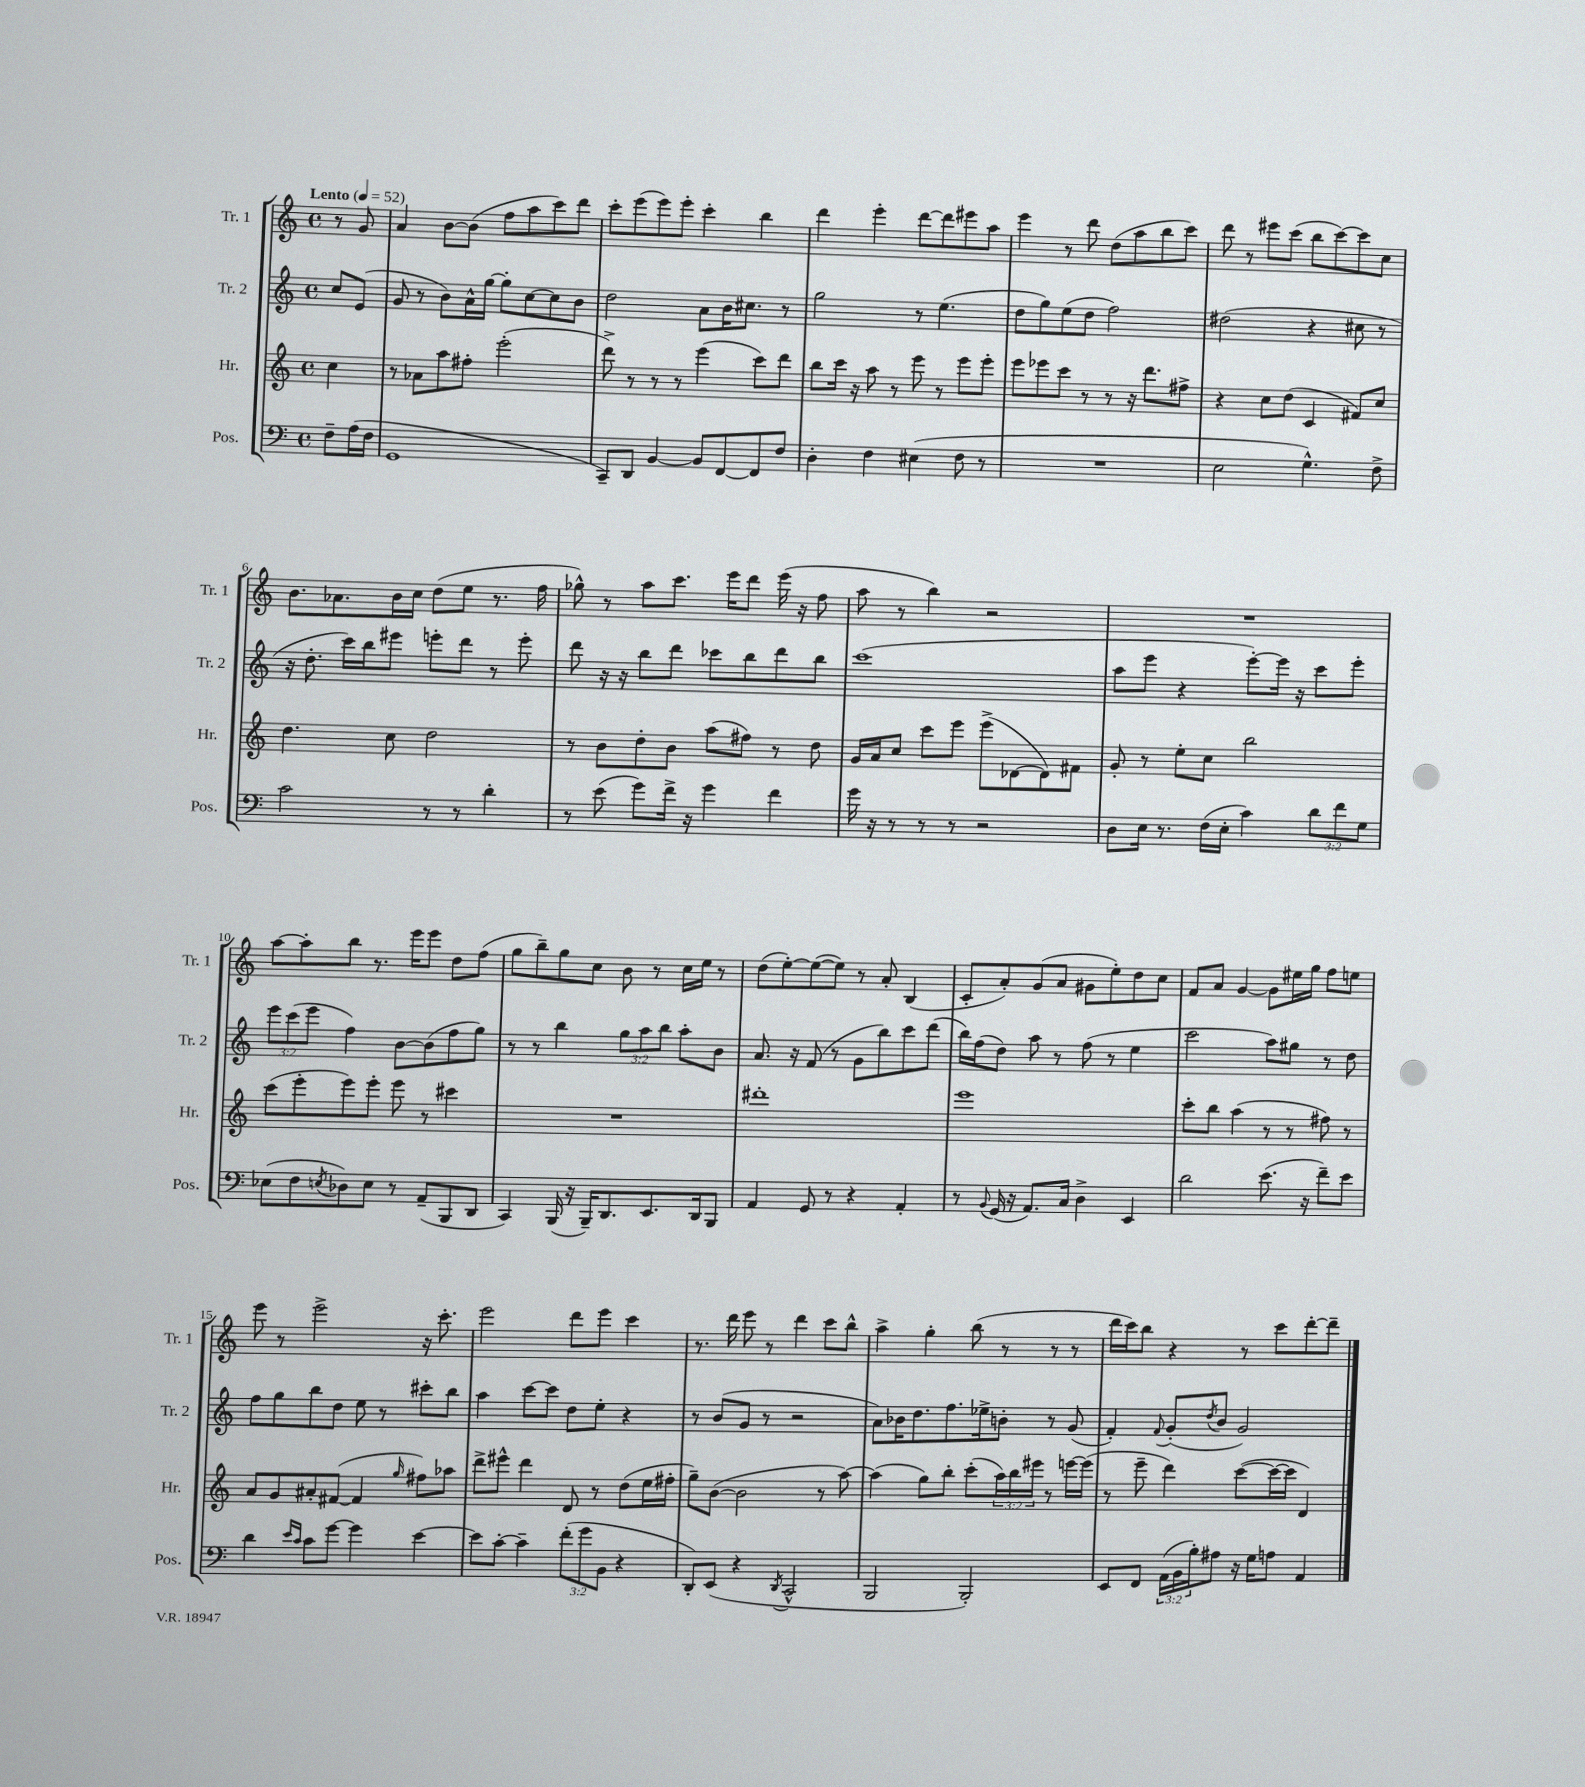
<<
\new StaffGroup <<
\new Staff = "s0" \with { instrumentName = "Tr. 1" shortInstrumentName = "Tr. 1" } {
    \clef treble \key c \major \defaultTimeSignature \time 4/4 \partial 4 \tempo "Lento" 4 = 52
    r8 g'8 |
    a'4 b'8~ b'8( f''8 a''8 c'''8) d'''8 |
    c'''8-. e'''8( e'''8) e'''8-. c'''4-. b''4 |
    d'''4 e'''4-. d'''8~ d'''8 eis'''8 a''8 |
    e'''4 r8 d'''8 d''8( a''8 b''8 c'''8) |
    d'''8 r8 eis'''8 c'''8( b''8 c'''8~) c'''8 c''8 |
    b'8. aes'8. b'16 c''16 d''8( e''8 r8. f''16 |
    ges''8-^) r8 a''8 c'''8. e'''16 d'''8 e'''16( r16 f''8 |
    a''8 r8 b''4) r2 |
    R1 |
    a''8~ a''8-. b''8 r8. e'''16 e'''8 d''8 f''8( |
    g''8 b''8--) g''8 c''8 b'8 r8 c''16 e''16 r8 |
    d''8( e''8~-.) e''8~( e''8) r8 a'8-. b4( |
    c'8-. a'8-.) g'8( a'8 gis'8 e''8-.) d''8 c''8 |
    f'8 a'8 g'4~ g'8 eis''16 g''16 f''8 e''8 |
    e'''8 r8 e'''2-> r16 c'''8.-. |
    e'''2 d'''8 e'''8 c'''4 |
    r8. d'''16 e'''8 r8 d'''4 c'''8 b''8-^ |
    a''4-> g''4-. b''8( r8 r8 r8 |
    d'''16 c'''16) b''8 r4 r8 c'''8 d'''8~-. d'''8-- \bar "|." |
}
\new Staff = "s1" \with { instrumentName = "Tr. 2" shortInstrumentName = "Tr. 2" } {
    \clef treble \key c \major \defaultTimeSignature \time 4/4 \override Staff.TupletNumber.text = #tuplet-number::calc-fraction-text \partial 4
    c''8 e'8( |
    g'8 r8 b'8) a'16-^ g''16~ g''8-. c''8~ c''8 b'8 |
    d''2 a'8 b'16 cis''8. r8 |
    g''2 r8 e''4.( |
    d''8 g''8) e''8( d''8 f''2) |
    dis''2( r4 cis''8 r8 |
    r16 d''8.-. c'''16) b''16 eis'''8 e'''8-. d'''8 r8 e'''8-. |
    d'''8 r16 r16 b''8 d'''8 ces'''8 b''8 d'''8 b''8 |
    c'''1( |
    a''8 e'''8 r4 e'''8~-.) e'''16 r16 c'''8 e'''8-. |
    \tuplet 3/2 { e'''8 c'''8( e'''8 } f''4) b'8~ b'8( f''8 g''8) |
    r8 r8 b''4 \tuplet 3/2 { g''8 a''8 b''8 } a''8-. b'8 |
    a'8. r16 f'8( r8 g'8 b''8) c'''8 d'''8( |
    b''16) f''16( d''8) a''8 r8 f''8( r8 e''4 |
    c'''2 a''8) gis''8 r8 d''8 |
    f''8 g''8 b''8 d''8 e''8 r8 cis'''8-. b''8 |
    a''4 c'''8~ c'''8 d''8 e''8-. r4 |
    r8 b'8( g'8 r8 r2 |
    a'8) bes'16 d''8. f''8. ees''16-> b'8-. r8 g'8( |
    f'4-.) \appoggiatura { f'8 } g'8-.( \acciaccatura { d''8 } b'8 g'2) \bar "|." |
}
\new Staff = "s2" \with { instrumentName = "Hr." shortInstrumentName = "Hr." } {
    \clef treble \key c \major \defaultTimeSignature \time 4/4 \override Staff.TupletNumber.text = #tuplet-number::calc-fraction-text \partial 4
    c''4 |
    r8 aes'8 a''8 fis''8-. e'''2-.( |
    d'''8->) r8 r8 r8 e'''4( c'''8) d'''8 |
    b''8 c'''16 r16 a''8 r8 e'''8 r8 e'''8 e'''8-. |
    e'''8 ees'''8 c'''8 r8 r8 r16 d'''8. fis''8-> |
    r4 c''8 d''8( c'4 fis'8) c''8 |
    d''4. c''8 d''2 |
    r8 b'8 d''8-. b'8 a''8( fis''8) r8 d''8 |
    g'16 a'16 c''8 c'''8 e'''8 e'''8->( des'8~ des'8) fis'8 |
    g'8-. r8 e''8-. c''8 b''2 |
    c'''8( e'''8-. e'''8) e'''8-. e'''8 r8 cis'''4 |
    R1 |
    dis'''1-. |
    e'''1 |
    c'''8-. b''8 a''4( r8 r8 fis''8) r8 |
    a'8 g'8 ais'8-. fis'8~( fis'4 \grace { g''16 } fis''8) aes''8 |
    d'''8-> eis'''8-^ d'''4 d'8 r8 d''8( e''16 fis''16-. |
    g''8--) b'8~( b'2 r8 a''8~) |
    a''4( g''8) b''8-. c'''8-.( \tuplet 3/2 { a''16) b''16 eis'''16 } r8 e'''16~ e'''16( |
    r8 e'''8-- d'''4) c'''8~( c'''16~ c'''16 d'4) \bar "|." |
}
\new Staff = "s3" \with { instrumentName = "Pos." shortInstrumentName = "Pos." } {
    \clef bass \key c \major \defaultTimeSignature \time 4/4 \override Staff.TupletNumber.text = #tuplet-number::calc-fraction-text \partial 4
    f8-- a16( f16 |
    g,1 |
    c,8--) d,8 b,4~ b,8 f,8~ f,8 f8 |
    d4-. f4 eis4( f8 r8 |
    R1 |
    e2 g4.-^) f8-> |
    c'2 r8 r8 d'4-. |
    r8 e'8( g'8) f'16-> r16 g'4 f'4 |
    g'16 r16 r8 r8 r8 r2 |
    d8 e16 r8. f16( e16-. c'4) \tuplet 3/2 { d'8 f'8 g8 } |
    ees8( f8 \acciaccatura { e8 } des8) e8 r8 a,8--( b,,8 d,8 |
    c,4) b,,16( r16 b,,16--) d,8. e,8. d,16 b,,8 |
    a,4 g,8 r8 r4 a,4-. |
    r8 \appoggiatura { b,8 } g,16( r16 a,8.) c16 d4-> e,4 |
    d'2 e'8.( r16 f'8--) e'8 |
    d'4 \grace { e'16 c'16 } c'8 g'8~ g'4 e'4~ |
    e'8 c'8~-. c'4-- \tuplet 3/2 { f'8-.( g'8 b,8 } r4 |
    d,8-.) e,8( r4 \acciaccatura { d,8 } c,2-^ |
    b,,2 b,,2-.) |
    e,8 f,8 \tuplet 3/2 { a,16( b,16 b16-.) } ais8 r16 g16 a8 a,4 \bar "|." |
}
>>
>>
